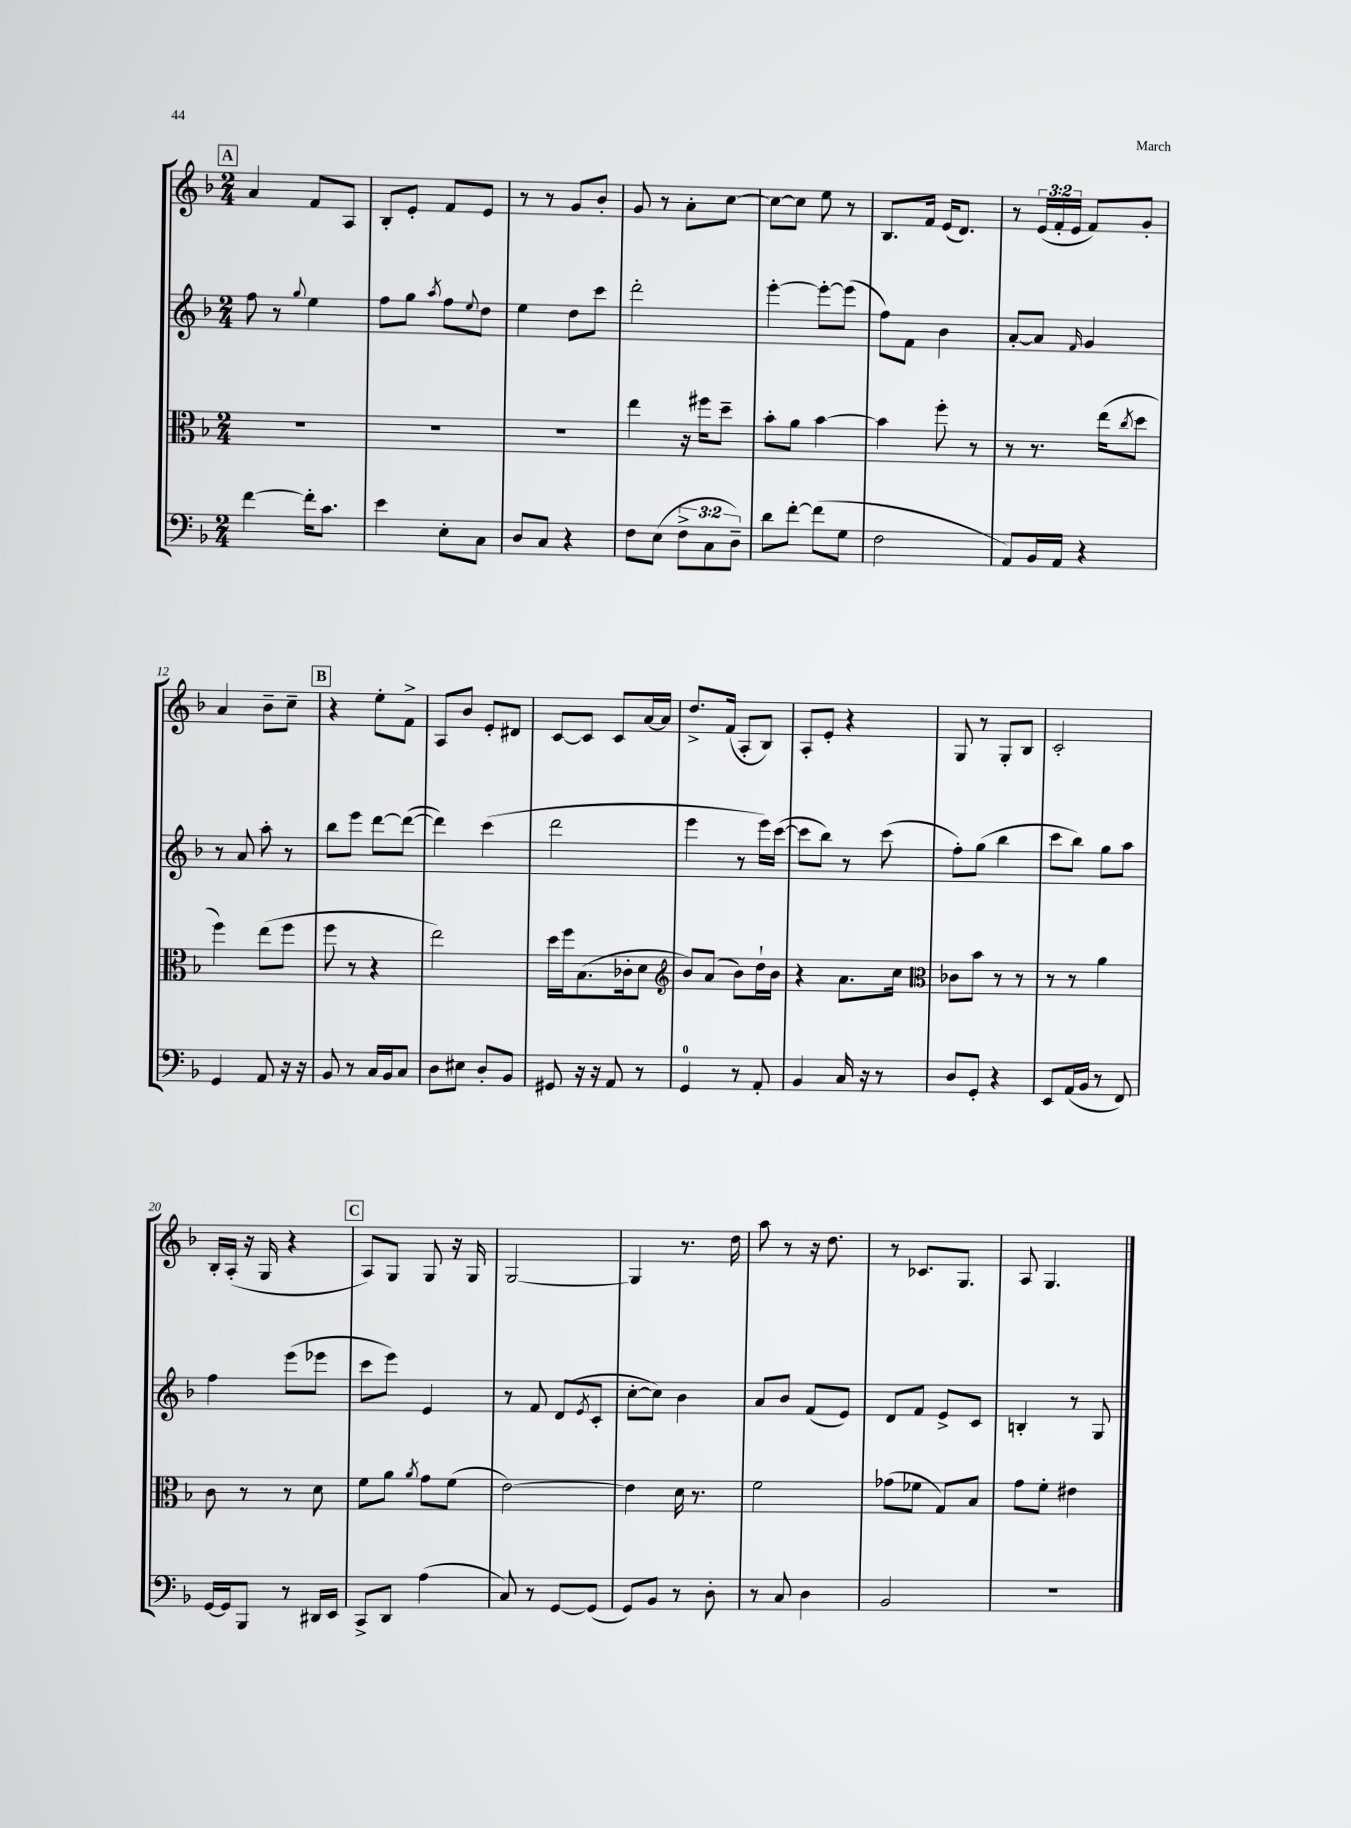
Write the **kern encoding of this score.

**kern	**kern	**kern	**kern
*staff4	*staff3	*staff2	*staff1
*clefF4	*clefC3	*clefG2	*clefG2
*k[b-]	*k[b-]	*k[b-]	*k[b-]
*M2/4	*M2/4	*M2/4	*M2/4
[4f	2r	8ff	4a
.	.	8r	.
.	.	8qqgg	.
16f']	.	4ee	8f
8.c	.	.	.
.	.	.	8A
=	=	=	=
4e	2r	8ff	8B-'
.	.	8gg	8e'
.	.	8qaa	.
8E'	.	8ff	8f
.	.	8qqee	.
8C	.	8dd	8e
=	=	=	=
8D	2r	4ee	8r
8C	.	.	8r
4r	.	8dd	8g
.	.	8ccc	8b-'
=	=	=	=
8F	4ee	2ddd'	8g
(8E	.	.	8r
12F^	16r	.	8a'
.	16ff#	.	.
12C	.	.	.
.	8dd~	.	[8cc
12D~)	.	.	.
=	=	=	=
8d	8b-'	[4eee'	8cc_
[8f'	8a	.	8cc]
(8f]	[4b-	8eee'_	8ee
8G	.	(8eee]	8r
=	=	=	=
2F	4b-]	8ff)	8.B-
.	.	8f	.
.	.	.	16f
.	8ff'	4b-	(16e
.	.	.	8.d)
.	8r	.	.
=	=	=	=
8AA)	8r	[8a'	8r
16BB-	8.r	8a]	(24e
.	.	.	24f'
16AA	.	.	.
.	.	.	24e
.	.	16qqf	.
4r	.	4g	8f)
.	(16ee	.	.
.	8qcc	.	.
.	8dd	.	8g'
=	=	=	=
4GG	4ff)	8r	4a
.	.	8a	.
8AA	(8ee	8aa'	8b-~
16r	8ff	8r	8cc~
16r	.	.	.
=	=	=	=
8BB-	8ff	8bb-	4r
8r	8r	8eee	.
16C	4r	[8ddd	8ee'
16BB-	.	.	.
8C	.	(8ddd_	8f^
=	=	=	=
8D	2ee)	4ddd])	8A
8E#	.	.	8b-
8D'	.	(4ccc	8e'
8BB-	.	.	8d#
=	=	=	=
8GG#	16dd	2ddd	[8c
.	16ff	.	.
16r	(8.B-	.	8c]
16r	.	.	.
8AA	.	.	8c
.	16c-'	.	.
8r	8d	.	[16a
.	.	.	16a]
=	=	=	=
*	*clefG2	*	*
4GG	8b-)	4eee	8.dd^
.	(8a	.	.
.	.	.	(16f
8r	8b-)	8r	8A'
8AA'	16dd`	16eee)	8B-)
.	16b-	([16ccc	.
=	=	=	=
4BB-	4r	8ccc]	8A'
.	.	8bb-)	8e'
16C	8.a	8r	4r
16r	.	.	.
8r	.	(8ccc	.
.	16cc	.	.
=	=	=	=
*	*clefC3	*	*
8D	8c-	8ff')	8G
8GG'	8b-	(8gg	8r
4r	8r	4bb-	8G'
.	8r	.	8B-
=	=	=	=
8EE	8r	8ccc	2c'
(16AA	8r	8bb-)	.
16BB-	.	.	.
8r	4a	8gg	.
8FF)	.	8aa	.
=	=	=	=
[16GG	8c	4ff	16B-'
16GG]	.	.	(16A'
8BBB-	8r	.	16r
.	.	.	16G
8r	8r	(8eee	4r
16DD#	8d	8eee-	.
16EE	.	.	.
=	=	=	=
8CC^	8f	8ccc	8A)
8DD	8a	8eee)	8G
.	8qa	.	.
(4A	8g	4e	8G
.	(8f	.	16r
.	.	.	16G
=	=	=	=
8C)	[2e)	8r	[2G
8r	.	8f	.
[8GG	.	(8d	.
.	.	8qe	.
(8GG]	.	8c'	.
=	=	=	=
8GG)	4e]	[8cc'	4G]
8BB-	.	8cc])	.
8r	16d	4b-	8.r
.	8.r	.	.
8D'	.	.	.
.	.	.	16dd
=	=	=	=
8r	2f	8a	8aa
8C	.	8b-	8r
4D	.	(8f	16r
.	.	.	8.dd
.	.	8e)	.
=	=	=	=
2BB-	(8g-	8d	8r
.	8f-	8f	8.c-
.	8G)	8e^	.
.	.	.	8.G
.	8B-	8c	.
=	=	=	=
2r	8g	4B'	8A
.	8f'	.	4.G
.	4e#	8r	.
.	.	8G	.
==	==	==	==
*-	*-	*-	*-
